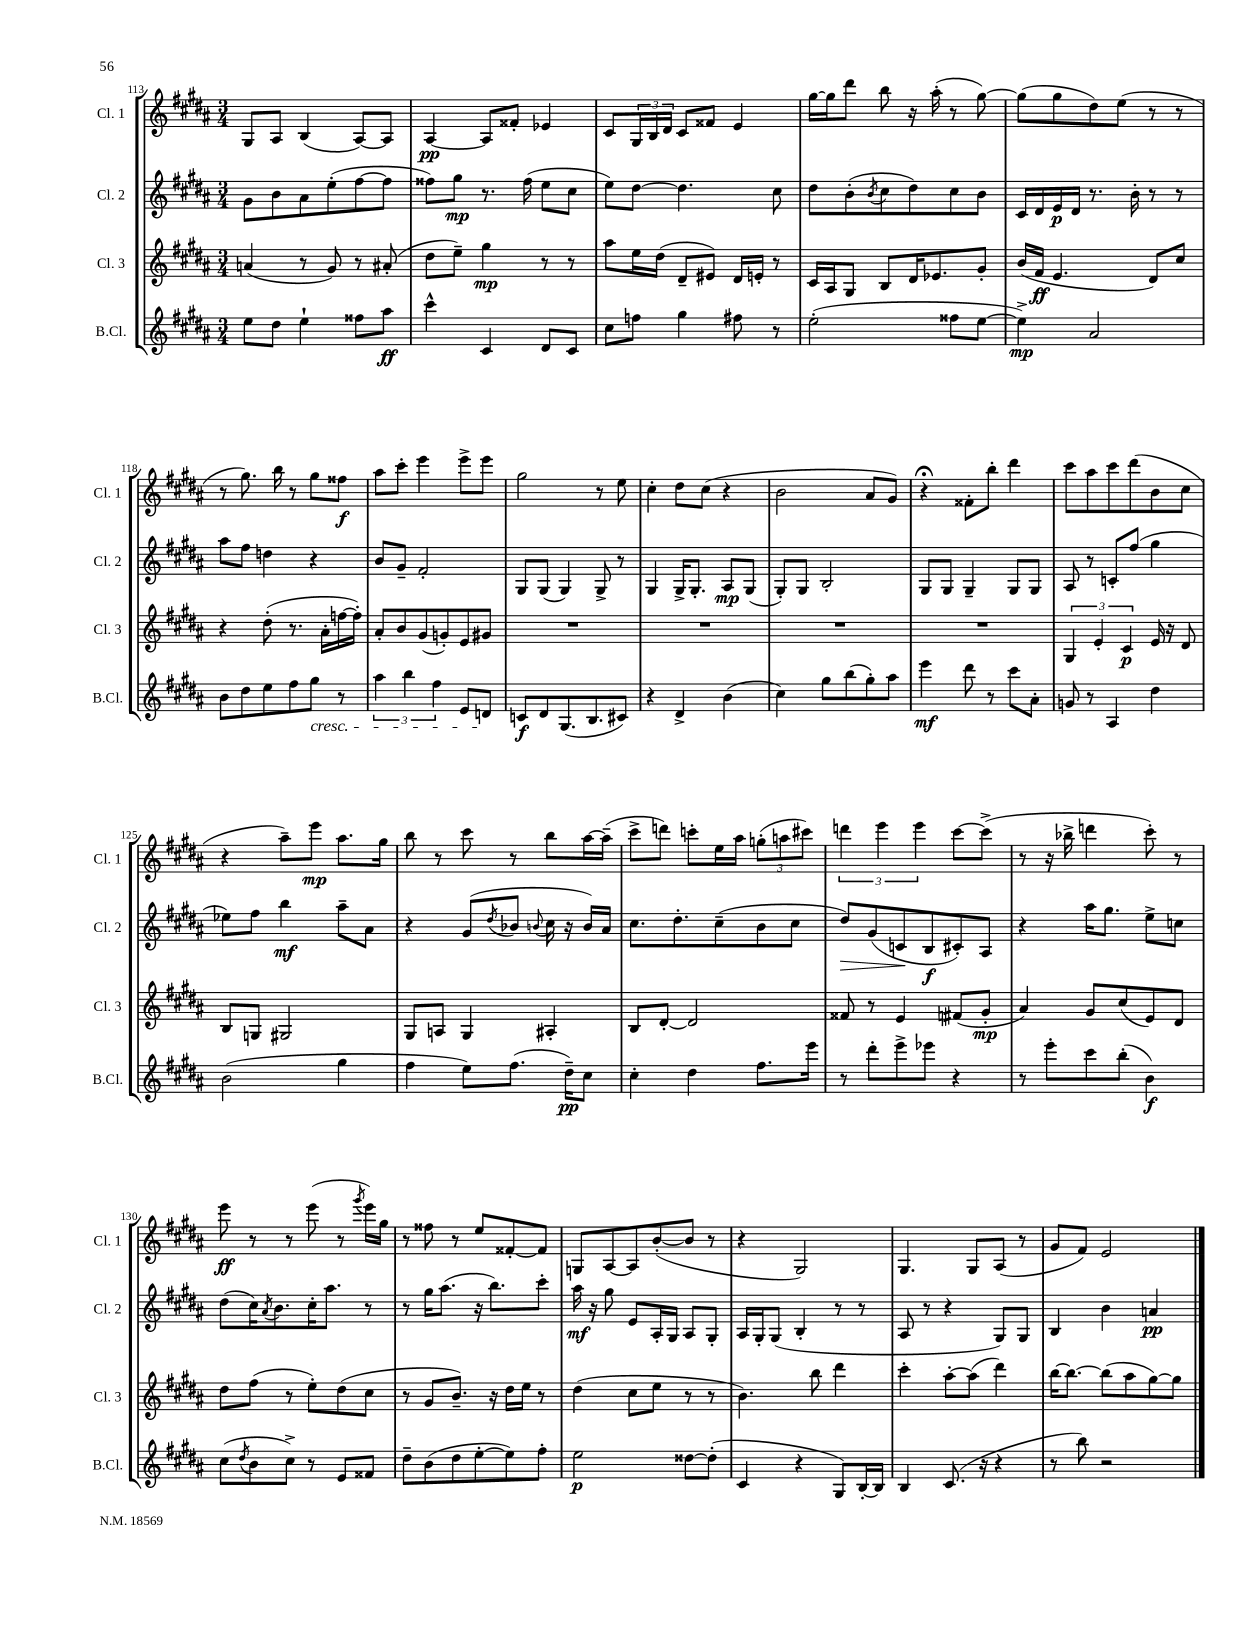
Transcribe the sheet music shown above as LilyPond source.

<<
\new StaffGroup <<
\new Staff = "s0" \with { instrumentName = "Cl. 1" shortInstrumentName = "Cl. 1" } {
    \clef treble \key b \major \numericTimeSignature \time 3/4
    gis8 ais8 b4( ais8~) ais8 |
    ais4~\pp ais8 fisis'8-. ees'4 |
    cis'8 \tuplet 3/2 { gis16 b16 dis'16 } cis'8 fisis'8 e'4 |
    gis''16~ gis''16 dis'''8 b''8 r16 ais''16-.( r8 gis''8~) |
    gis''8( gis''8 dis''8) e''8( r8 r8 |
    r8 gis''8.) b''16 r8 gis''8 fisis''8\f |
    ais''8 cis'''8-. e'''4 e'''8-> e'''8 |
    gis''2 r8 e''8 |
    cis''4-. dis''8 cis''8( r4 |
    b'2 ais'8 gis'8) |
    r4\fermata fisis'8-. b''8-. dis'''4 |
    cis'''8 ais''8 cis'''8 dis'''8( b'8 cis''8 |
    r4 ais''8--) e'''8\mp ais''8. gis''16 |
    b''8 r8 cis'''8 r8 b''8 ais''16~ ais''16--( |
    cis'''8-> d'''8) c'''8-. e''16 ais''16 \tuplet 3/2 { g''8-.( a''8 cis'''8) } |
    \tuplet 3/2 { d'''4 e'''4 e'''4 } cis'''8~ cis'''8->( |
    r8 r16 bes''16-> d'''4 cis'''8-.) r8 |
    e'''8\ff r8 r8 e'''8( r8 \acciaccatura { gis'''8 } e'''16) gis''16 |
    r8 fisis''8 r8 e''8 fisis'8~-. fisis'8 |
    g8 ais8~ ais8 b'8~-.( b'8 r8 |
    r4 gis2) |
    gis4. gis8 ais8( r8 |
    gis'8 fis'8) e'2 \bar "|." |
}
\new Staff = "s1" \with { instrumentName = "Cl. 2" shortInstrumentName = "Cl. 2" } {
    \clef treble \key b \major \numericTimeSignature \time 3/4
    gis'8 b'8 ais'8 e''8-.( fis''8~ fis''8 |
    fisis''8) gis''8\mp r8. fisis''16( e''8 cis''8 |
    e''8) dis''8~ dis''4. cis''8 |
    dis''8 b'8-.( \acciaccatura { b'8 } cis''8 dis''8) cis''8 b'8 |
    cis'16 dis'16 e'16\p dis'16 r8. b'16-. r8 r8 |
    ais''8 fis''8 d''4 r4 |
    b'8 gis'8-- fis'2-. |
    gis8 gis8( gis4) gis8-> r8 |
    gis4 gis16-> gis8.-. ais8\mp gis8( |
    gis8-.) gis8 b2-. |
    gis8 gis8 gis4-- gis8 gis8 |
    ais8 r8 c'8-. fis''8( gis''4 |
    ees''8) fis''8 b''4\mf ais''8-- ais'8 |
    r4 gis'8( \acciaccatura { dis''8 } bes'8 \appoggiatura { b'8 } cis''16 r16 b'16) ais'16 |
    cis''8. dis''8.-. cis''8--( b'8 cis''8 |
    dis''8\>) gis'8( c'8\! b8\f cis'8-.) ais8 |
    r4 ais''16 gis''8. e''8-> c''8 |
    dis''8( cis''16) \acciaccatura { ais'8 } b'8. cis''16-. ais''8. r8 |
    r8 gis''16 ais''8.( r16 b''8.) cis'''8-. |
    ais''16\mf r16 gis''8 e'8 ais16-. gis16 ais8 gis8-. |
    ais16 gis16-. gis8( b4-. r8 r8 |
    ais8 r8 r4 gis8) gis8 |
    b4 b'4 a'4\pp \bar "|." |
}
\new Staff = "s2" \with { instrumentName = "Cl. 3" shortInstrumentName = "Cl. 3" } {
    \clef treble \key b \major \numericTimeSignature \time 3/4
    a'4( r8 gis'8) r8 ais'8-.( |
    dis''8 e''8--) gis''4\mp r8 r8 |
    ais''8 e''16 dis''16( dis'8-- eis'8) dis'16 e'16-. r8 |
    cis'16 ais16 gis8 b8 dis'16 ees'8. gis'8-. |
    b'16( fis'16\ff e'4. dis'8) cis''8 |
    r4 dis''8-.( r8. ais'16-. f''16~ f''16-.) |
    ais'8-. b'8 gis'8( g'8-.) e'8 gis'8 |
    R2. |
    R2. |
    R2. |
    R2. |
    \tuplet 3/2 { gis4 e'4-. cis'4\p } e'16 r16 dis'8 |
    b8 g8 gis2 |
    gis8 a8 gis4 ais4-. |
    b8 dis'8~-. dis'2 |
    fisis'8 r8 e'4 fis'8( gis'8-.\mp |
    ais'4) gis'8 cis''8( e'8) dis'8 |
    dis''8 fis''8( r8 e''8-.) dis''8( cis''8 |
    r8 gis'8 b'8.--) r16 dis''16 e''16 r8 |
    dis''4( cis''8 e''8 r8 r8 |
    b'4.) b''8 dis'''4 |
    cis'''4-. ais''8~-. ais''8( dis'''4) |
    b''16~ b''8.~ b''8( ais''8 gis''8~) gis''8 \bar "|." |
}
\new Staff = "s3" \with { instrumentName = "B.Cl." shortInstrumentName = "B.Cl." } {
    \clef treble \key b \major \numericTimeSignature \time 3/4
    e''8 dis''8 e''4-! fisis''8 ais''8\ff |
    cis'''4-^ cis'4 dis'8 cis'8 |
    cis''8 f''8 gis''4 fis''8 r8 |
    e''2-.( fisis''8 e''8~ |
    e''4->\mp) ais'2 |
    b'8 dis''8 e''8 fis''8 gis''8\cresc r8 |
    \tuplet 3/2 { ais''4 b''4 fis''4 } e'8 d'8\! |
    c'8\f dis'8 gis8.( b8. cis'8) |
    r4 dis'4-> b'4( |
    cis''4) gis''8 b''8( gis''8-.) ais''8 |
    e'''4\mf dis'''8 r8 cis'''8 ais'8-. |
    g'8 r8 ais4 dis''4 |
    b'2( gis''4 |
    fis''4 e''8) fis''8.( dis''16--\pp) cis''8 |
    cis''4-. dis''4 fis''8. e'''16 |
    r8 dis'''8-. e'''8-> ees'''8 r4 |
    r8 e'''8-. cis'''8 b''8-.( b'4\f) |
    cis''8( \acciaccatura { dis''8 } b'8 cis''8->) r8 e'8 fisis'8 |
    dis''8-- b'8( dis''8 e''8~-. e''8) fis''8-. |
    e''2\p disis''8~ disis''8-.( |
    cis'4 r4 gis8) b16~-. b16 |
    b4 cis'8.( r16 r4 |
    r8 b''8) r2 \bar "|." |
}
>>
>>
\layout { \context { \Score currentBarNumber = #113 } }
